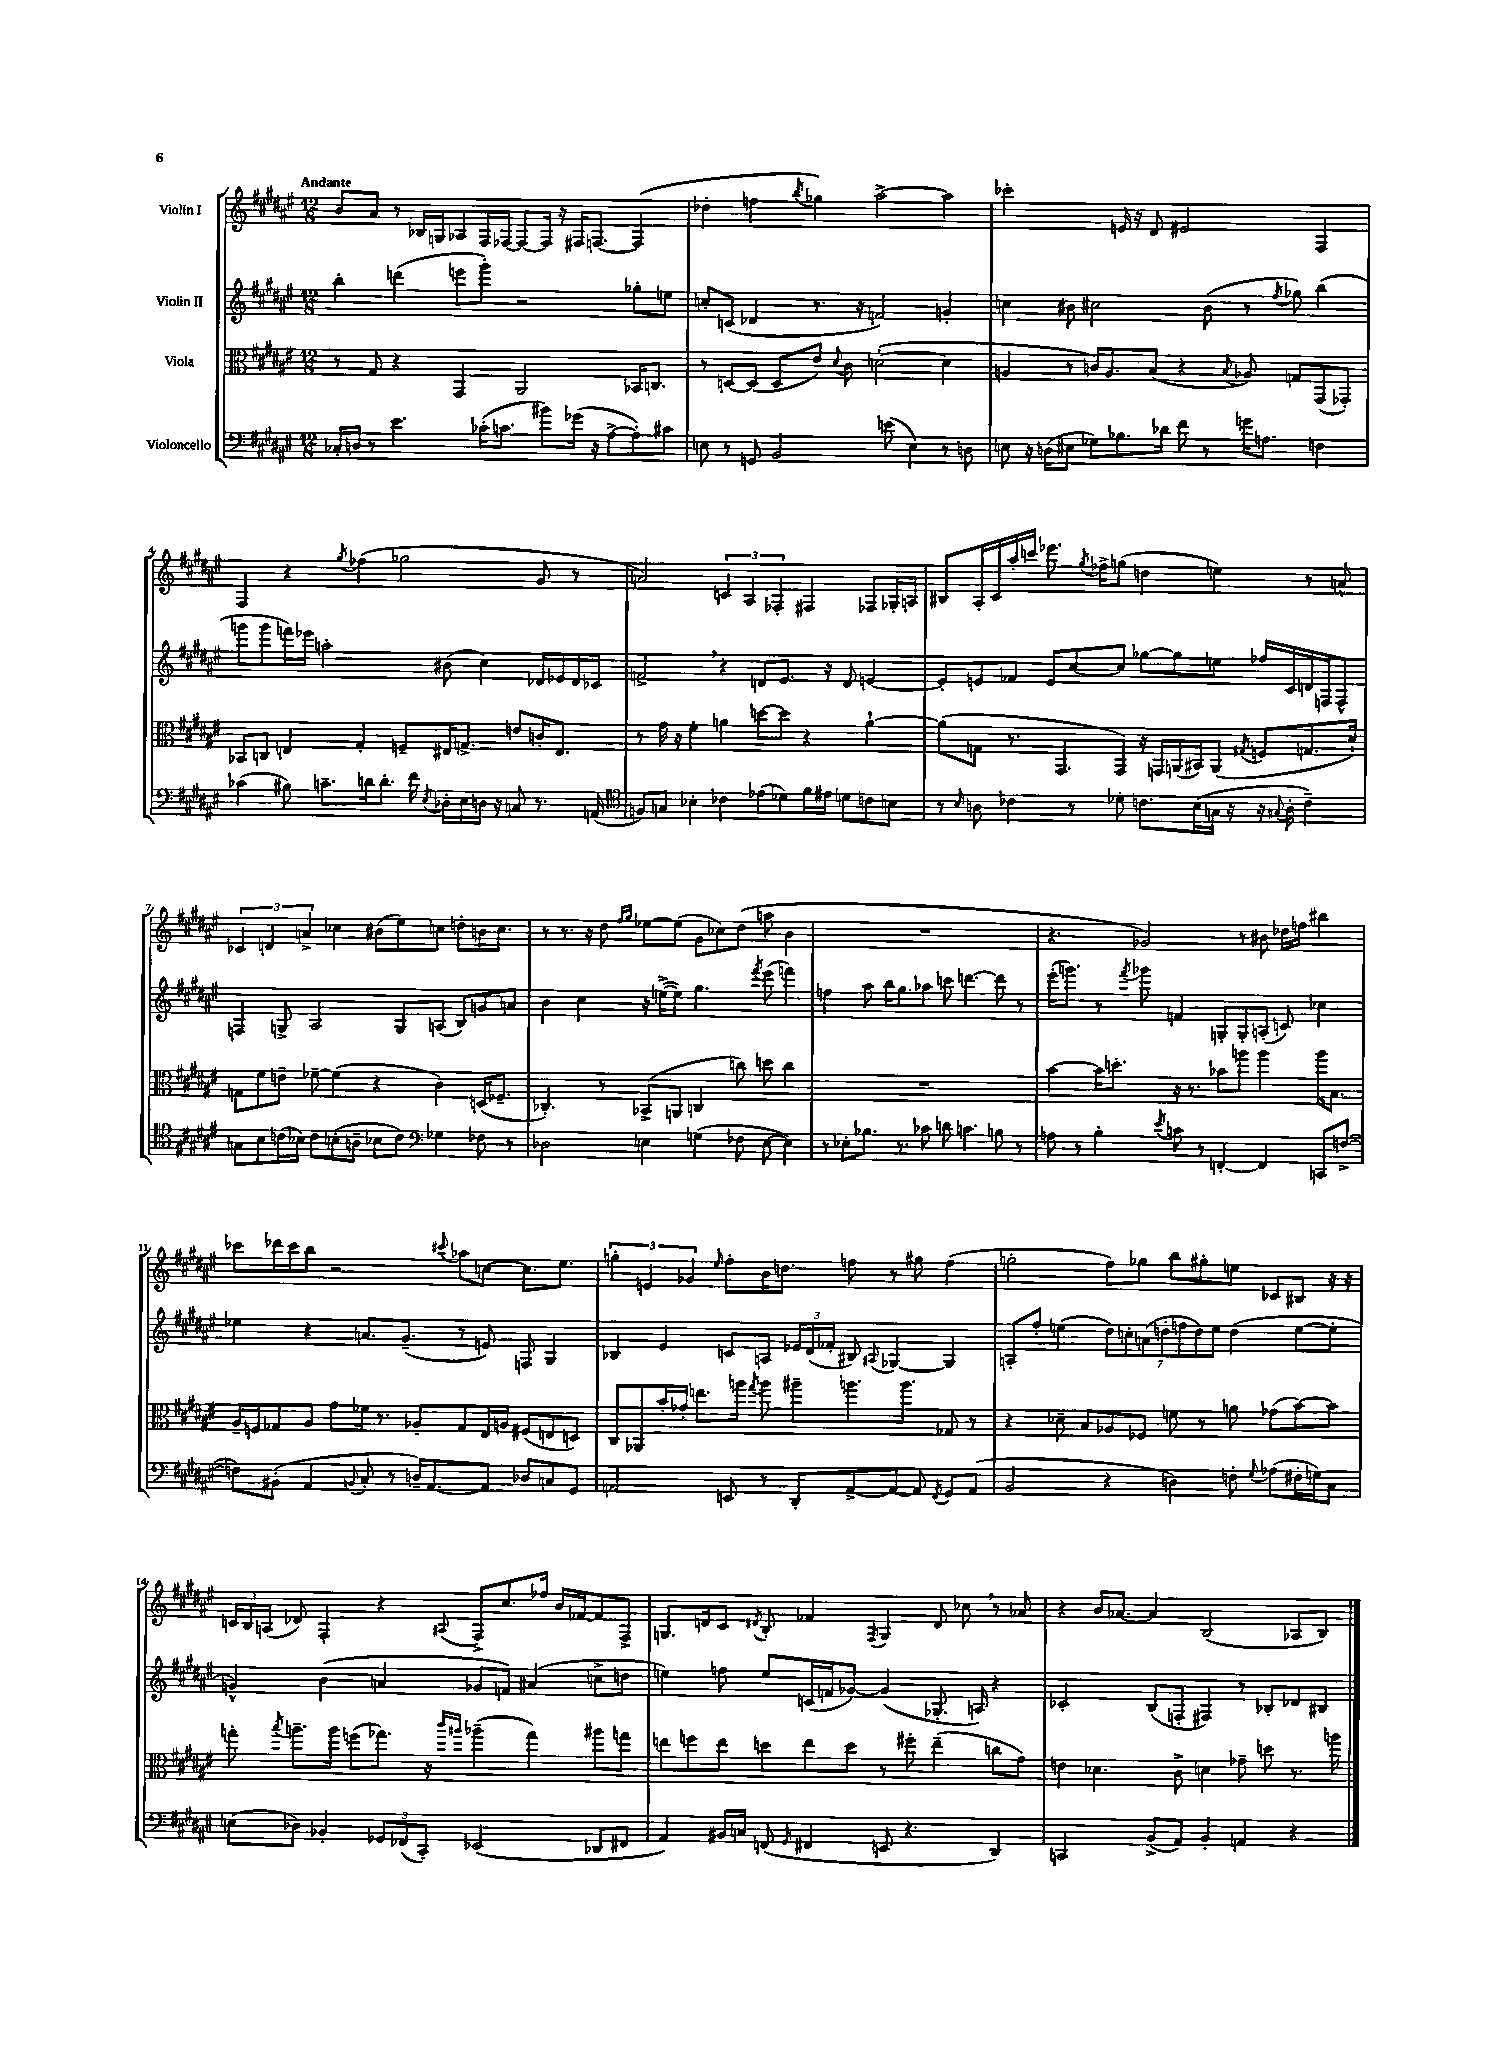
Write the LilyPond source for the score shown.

<<
\new StaffGroup <<
\new Staff = "s0" \with { instrumentName = "Violin I" } {
    \clef treble \key fis \major \numericTimeSignature \time 12/8 \tempo "Andante"
    \autoBeamOff b'8[ ais'8] r8 bes16[ g16 aes8 fis16 fes16]~ fes8[~ fes16] r16 fis16[ f8.]~ f4( |
    des''4-. f''4 \acciaccatura { b''8 } ges''4) ais''2~-> ais''4 |
    ces'''2-. e'16 r16 dis'8 eis'2 fis4 |
    fis4 r4 \acciaccatura { gis''8 } fes''4( ges''2 gis'8 r8 |
    a'2) \tuplet 3/2 { c'4 ais4 fes4-. } fis4 fes8[ ges16-. a16] |
    bis8[ ais16-. cis'16 ais''16-. c'''16] ees'''8. \acciaccatura { gis''8 } fes''16[-> g''8]( d''4 e''4) r8 a'8-^ |
    \tuplet 3/2 { ces'4 d'4 a'4-> } ces''4 bis'8[( eis''8) c''8] d''8[-. b'16 c''8.] |
    r8 r8. r16 dis''8 \grace { fis''16[ gis''16] } ees''8[~ ees''8]( gis'8[ ces''8) dis''8]( a''8 b'4 |
    R1. |
    r4. ges'2) r8 bis'8 des''16[ f''16] bis''4 |
    ces'''8[ des'''16 ces'''16 b''8] r2 \appoggiatura { cis'''8 } aes''8[ c''8]~ c''8.[ eis''8.] |
    \tuplet 3/2 { g''4-. e'4 ges'4 } \grace { eis''16 } fis''8[-. b'16 d''8.] f''8 r8 gis''8 f''4( |
    g''2-. fis''8[) ges''8] b''8[ gis''8-. e''8] ces'8[ bis8] r16 r16 |
    \tuplet 3/2 { c'16[ b16 a16]( } des'8) fis4-. r4 \appoggiatura { ais8 } fis8[-> cis''8. fes''16] b'16[ fes'16~ fes'8 fis8]-> |
    g8.[ d'16 cis'8] \acciaccatura { dis'8 } b8-. fes'4 \acciaccatura { fis8 } g4 dis'8 ces''8 \breathe r8 aes'8 |
    r4 b'16[ aes'8.]~ aes'4 b2( aes8[ b8]) \bar "|." |
}
\new Staff = "s1" \with { instrumentName = "Violin II" } {
    \clef treble \key fis \major \numericTimeSignature \time 12/8
    \autoBeamOff b''4-. d'''4( e'''8[ gis'''8]-.) r2 ges''8[-. e''8] |
    c''8[-. c'8]( des'4 r8. r16 f'2) g'4-. |
    c''4 bis'8 cis''2 bis'8( r8 \acciaccatura { fis''8 } ges''8) b''4( |
    g'''8[ g'''8 f'''16) ees'''16] a''2-. bis'8( cis''4) des'16[ ees'16 des'16 ces'16] |
    f'2-> \breathe r4 d'8[ eis'8.] r16 d'8 e'4~ |
    e'8[-. e'8 fes'8] e'8[ cis''8~ cis''8] ges''8[~ ges''8 e''8] fes''16[ cis'16 d'16 f16 f8]-^ |
    f4 g8-> ais2 g8[ a8]( b8[) g'8 a'8] |
    b'4 cis''4 r16 e''16[~->( e''8]) gis''4. \acciaccatura { fis'''8 } eis'''8( f'''4) |
    f''4 ais''8 b''16[ gis''8. aes''8] c'''8 d'''4.~ d'''8 r8 |
    eis'''16[-.( g'''8.]) r8 \acciaccatura { fis'''8 } ges'''8 f'4 g8[-. g8-. a8]-.( c'8) ces''4 |
    ees''4 r4 a'8.[ gis'8.]--( r8 e'8) f8 gis4 |
    bes4 eis'4 c'8[ a8] \tuplet 3/2 { ees'16[ dis'16( fes'16]-. } bis8) \appoggiatura { ais8 } ges4~ ges4 |
    a8[-. fis''8]-. e''4( \tuplet 7/4 { dis''8[) c''8-. a'8( d''8-. f''8 d''8) e''8] } d''4( e''8[~ e''8]-. |
    g'4-^) b'4( a'4 ges'8[ f'8]) ais'4( c''8[-> d''8] |
    e''4) f''8 e''8[ c'16( f'16 ges'8]~) ges'4( ges8.-. a16) r4 |
    ces'2-. b8[( f8]-. fis4) r8 bes8[-. des'8 bis8] \bar "|." |
}
\new Staff = "s2" \with { instrumentName = "Viola" } {
    \clef alto \key fis \major \numericTimeSignature \time 12/8
    \autoBeamOff r8 gis8 r4 gis,4 ais,2 bes,16[ c8.] |
    r8 d8[~ d8]( d8[ eis'8]) \appoggiatura { dis'8 } cis'8 d'2~-.( d'4 |
    a4 r8 c'16[) a8. b8]( r4 \appoggiatura { b8 } aes8) g8[ gis,8( ges,8]-.) |
    bes,8[ c8] e4 gis4-. f8[-- eis16 g8.]-> e'8[ c'16-. eis8.] |
    r8 gis'16 r16 fis'4-. a'4 d''8[~ d''8] r4 a'4~-! |
    a'8[( g8] r8. gis,8.[ gis,8]) r16 g,16[ a,16( bis,16) a,8]( \acciaccatura { gis8 } f8[ g8. dis'16]-!) |
    g8[ fis'8 e'8]-- fes'8~-- fes'4( r4 cis'4) d16[( fes8.]-- |
    ces4.-.) r8 bes,8[->( a,8] c4 c''8) d''8 c''4 |
    R1. |
    b'4~ b'16[ d''8.]-. r16 r8. bes'8[ a''8] a''4 a''16[ b8.] |
    ais16[-- f16 ges8 ais8] gis'8[ fes'16] r8. aes8[-. ges8 eis16 a16] fis8[( e8 d8]) |
    cis8[ aes,8 b'16-. ges'16]-. e''8.[ a''16] \acciaccatura { gis''8 } a''8 ais''8[-- a''8. a''8.] ges8 r8 |
    r4 des'8-- b8[ aes8 fes8] f'8 r8 a'8 ges'8[( b'8~) b'8] |
    g''8-. \acciaccatura { b''8 } a''8.[-- a''16] f''8[( ges''8.]) r16 \grace { cis'''16[ ais''16] } aes''4--( ges''4) ais''8[ g''8] |
    e''8[ f''8 e''8] d''8[ e''8 d''8] r8 fis''8-. e''4--( c''8[ gis'8]) |
    e'4 des'4. cis'8-> d'4 ges'8-- d''8 r8. a''16 \bar "|." |
}
\new Staff = "s3" \with { instrumentName = "Violoncello" } {
    \clef bass \key fis \major \numericTimeSignature \time 12/8
    \autoBeamOff ces16[-. d16] r8 eis'4. ces'16[-.( c'8.] bis'8[) ges'16]( r16 ais8[~-> ais8-.) cis'8] |
    e8 r8 g,8 b,2 e'8( e4) r8 d8 |
    e8 r16 d16[( eis8] ges8[) bes8. des'16] fis'8 r8 g'16[ a8.] f4 |
    ces'4( bis8) c'8.[-- d'16 d'8.]-. fis'16 \acciaccatura { eis8 } des16[-. eis16 d16] r16 c8 r8. a,16( |
    \clef tenor f8[) g8] bes4-. ces'4 ees'8[( des'8) fis'16 eis'16] d'8[ c'8 b8] |
    r8 \grace { b16 } a8 ces'4 r8 des'8-. c'8.[ b16( g16] r16 r16 \appoggiatura { gis8 } a16-. c'4--) |
    g8[ b8 c'16( bes16]) c'8[ b8-.( a8]-- bes8[ c'8]) \clef bass ges4 fes8 r8 |
    des2 e4 g4( fes8 e8~ e4) |
    r8 ees8[-. bes8.] r8. ces'8 d'8 c'4. b8 r8 |
    a8 r8 b4-. \acciaccatura { eis'8 } c'8 r8 f,4~-. f,4 c,8[ f8]~->( |
    f8[) bis,8]-.( ais,4 \appoggiatura { b,8 } cis8-. r8 d16[--) ais,8.~ ais,8] des8[ c8 gis,8] |
    a,2 e,8 r8 dis,8[-. a,8~-> a,8]~ a,8 \acciaccatura { fis,8 } gis,8[ a,8]( |
    b,2 r4 d4) f8-. \appoggiatura { gis8 } aes8[( fis16-. g16) cis8] |
    e8[( des8]) bes,4-. \tuplet 3/2 { ges,8[ fes,8( cis,8]-.) } ees,2( des,8[ fis,8] |
    ais,4) bis,16[ c16] f,8( \grace { gis,16 } fis,4 e,8 r4. dis,4) |
    c,2 b,8[->( ais,8]) b,4-. a,4 r4 \bar "|." |
}
>>
>>
